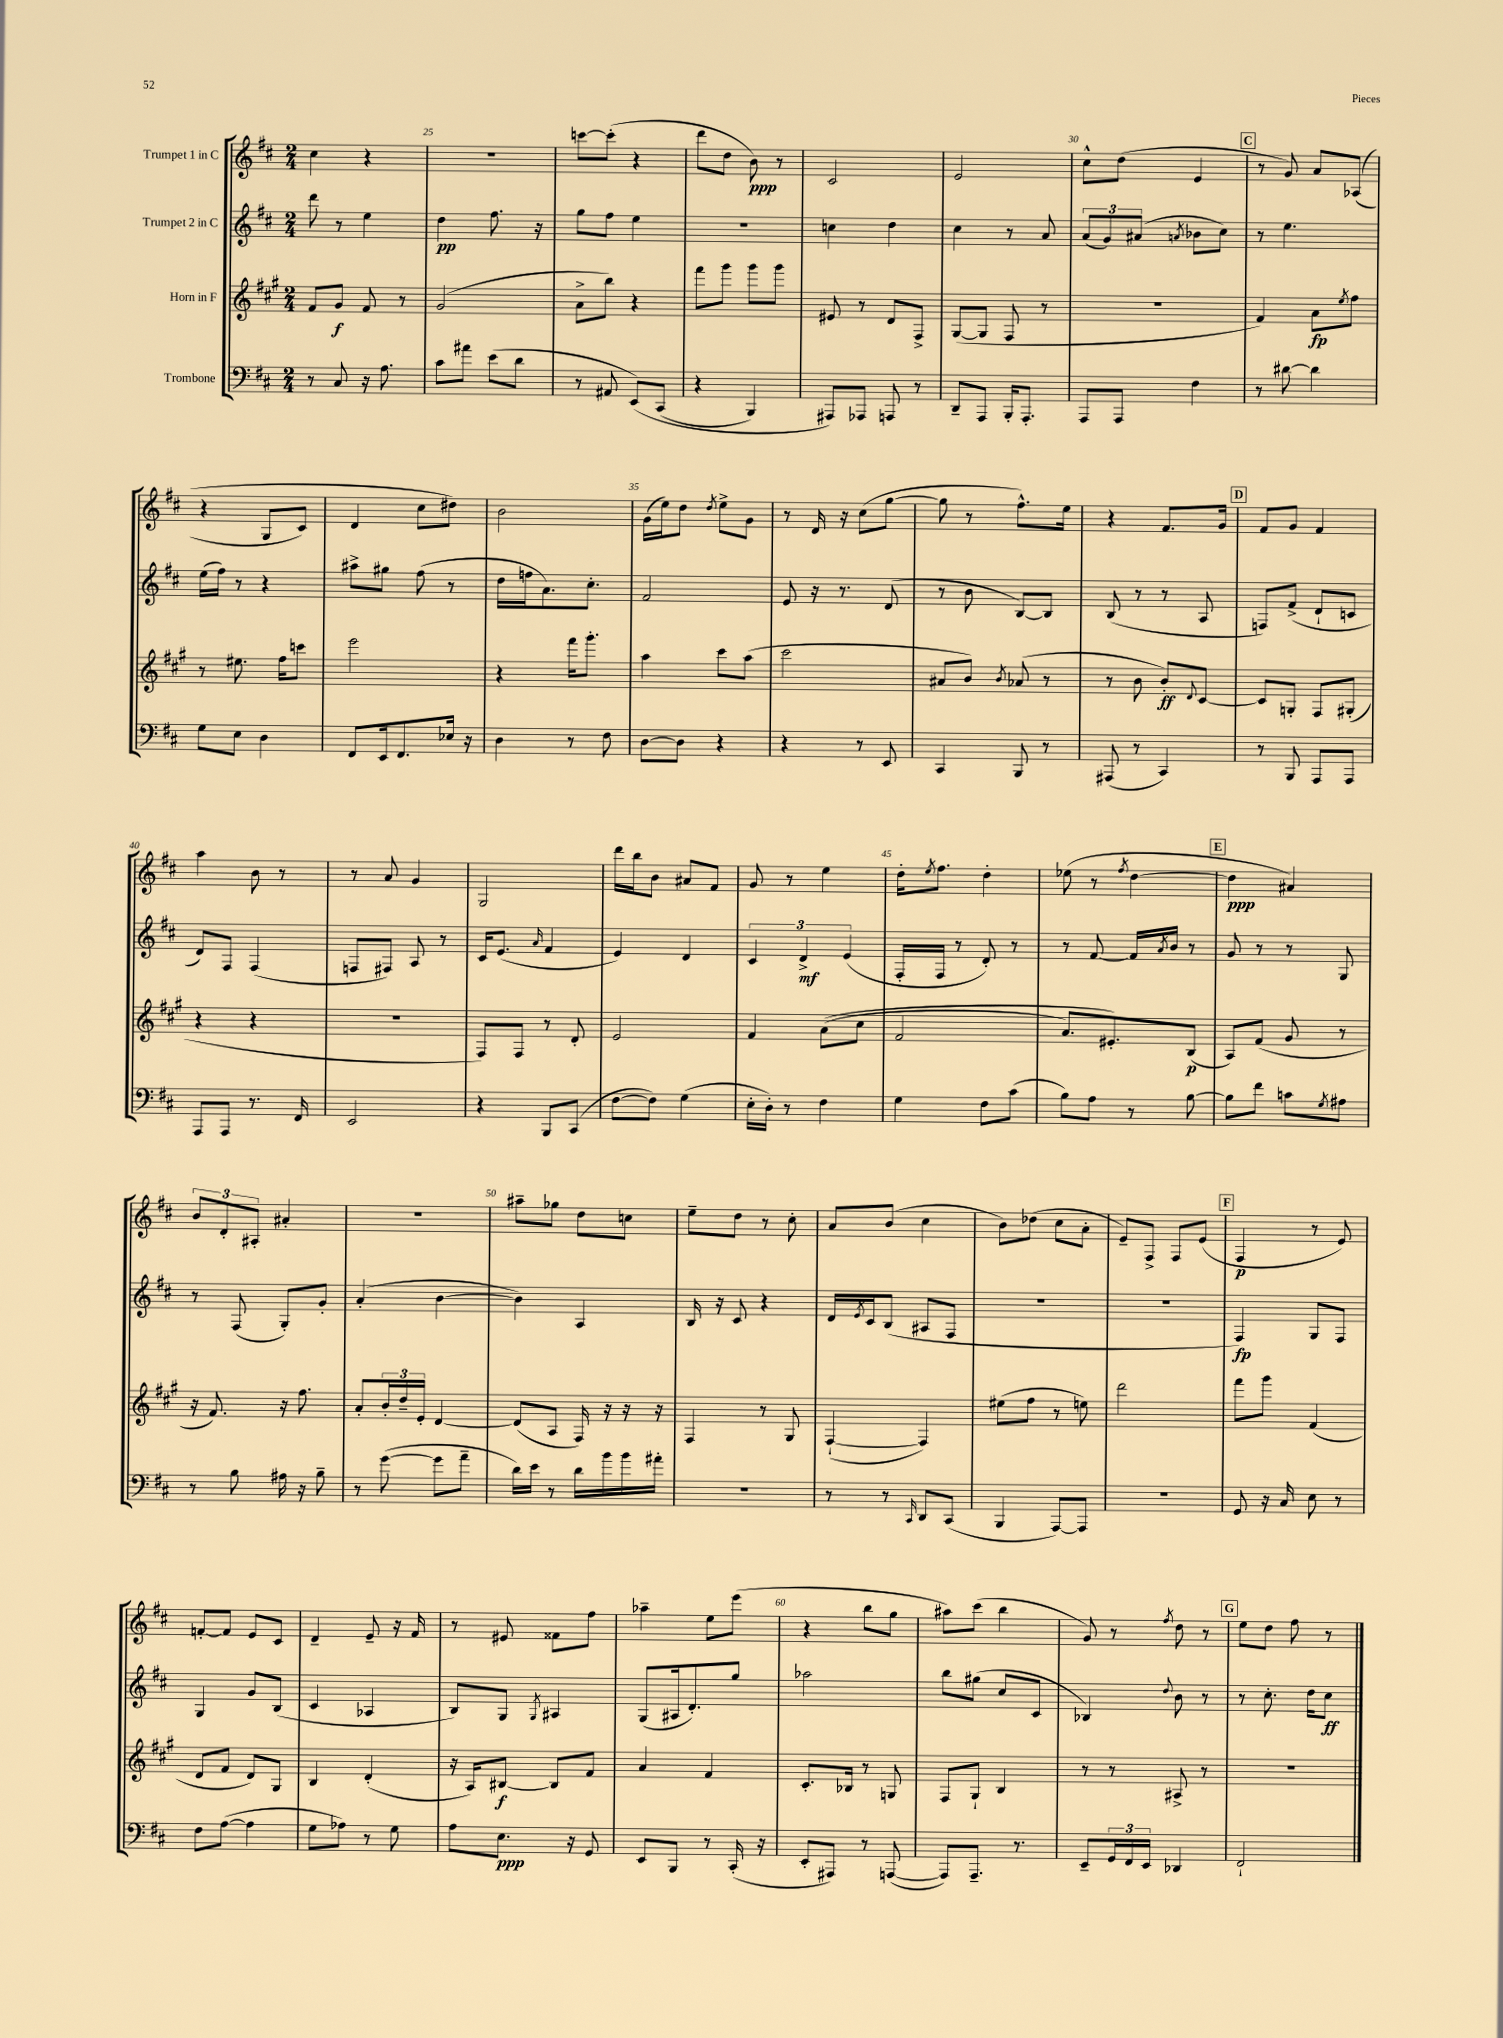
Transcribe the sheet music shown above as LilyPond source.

<<
\new StaffGroup <<
\new Staff = "s0" \with { instrumentName = "Trumpet 1 in C" } {
    \clef treble \key d \major \numericTimeSignature \time 2/4
    cis''4 r4 |
    r2 |
    c'''8~ c'''8-.( r4 |
    d'''8 d''8 b'8\ppp) r8 |
    cis'2 |
    e'2 |
    cis''8-^ d''8( e'4 |
    \mark \markup { \box "C" } r8 g'8) a'8 aes8(\( |
    r4 g8 cis'8) |
    d'4 cis''8 dis''8\) |
    b'2 |
    g'16( e''16) d''8 \acciaccatura { d''8 } e''8-> g'8 |
    r8 d'16 r16 cis''8( g''8~ |
    g''8 r8 fis''8.-^) e''16 |
    r4 fis'8. g'16 |
    \mark \markup { \box "D" } fis'8 g'8 fis'4 |
    a''4 b'8 r8 |
    r8 a'8 g'4 |
    g2 |
    d'''16 b''16 b'8 ais'8 fis'8 |
    g'8 r8 e''4 |
    d''16-. \acciaccatura { e''8 } fis''8. d''4-. |
    ees''8( r8 \acciaccatura { fis''8 } d''4~ |
    \mark \markup { \box "E" } d''4\ppp ais'4) |
    \tuplet 3/2 { b'8 d'8-. ais8-. } ais'4-. |
    r2 |
    ais''8-- ges''8 d''8 c''8 |
    e''8-- d''8 r8 cis''8-. |
    a'8 b'8( cis''4 |
    b'8) des''8( cis''8 a'8-. |
    e'8--) fis8-> fis8 e'8( |
    \mark \markup { \box "F" } fis4\p r8 e'8) |
    f'8~-. f'8 e'8 cis'8 |
    d'4-- e'8-- r16 fis'16 |
    r8 eis'8 fisis'8 fis''8 |
    aes''4-- e''8 e'''8( |
    r4 b''8 g''8 |
    ais''8) cis'''8( b''4 |
    g'8) r8 \acciaccatura { fis''8 } d''8 r8 |
    \mark \markup { \box "G" } e''8 d''8 fis''8 r8 \bar "|." |
}
\new Staff = "s1" \with { instrumentName = "Trumpet 2 in C" } {
    \clef treble \key d \major \numericTimeSignature \time 2/4
    d'''8 r8 e''4 |
    d''4\pp fis''8. r16 |
    g''8 fis''8 e''4 |
    r2 |
    c''4 d''4 |
    cis''4 r8 a'8 |
    \tuplet 3/2 { a'8( g'8) ais'8( } \acciaccatura { a'8 } bes'8 cis''8) |
    \mark \markup { \box "C" } r8 e''4. |
    e''16( fis''16) r8 r4 |
    ais''8-> gis''8 fis''8( r8 |
    d''16 f''16 a'8.) cis''8.-. |
    fis'2 |
    e'8 r16 r8. d'8( |
    r8 b'8 b8~) b8 |
    b8( r8 r8 a8 |
    \mark \markup { \box "D" } f8) fis'8->( d'8-! c'8 |
    d'8) fis8 fis4( |
    f8 fis8) a8 r8 |
    cis'16 e'8.( \grace { a'16 } fis'4 |
    e'4) d'4 |
    \tuplet 3/2 { cis'4 d'4->\mf e'4( } |
    fis16-. fis16 r8 d'8-.) r8 |
    r8 fis'8~ fis'16 \acciaccatura { a'8 } b'16 r8 |
    \mark \markup { \box "E" } g'8 r8 r8 g8 |
    r8 fis8( g8-.) g'8-. |
    a'4-.( b'4~ |
    b'4) a4 |
    b16 r16 cis'8 r4 |
    d'16 \acciaccatura { e'8 } cis'16 b8( ais8 fis8 |
    R2 |
    R2 |
    \mark \markup { \box "F" } fis4\fp) g8 fis8 |
    g4 g'8 b8( |
    cis'4 aes4 |
    b8) g8 \acciaccatura { g8 } ais4 |
    g8( ais16 d'8.-.) g''8 |
    aes''2 |
    b''8 gis''8( cis''8 cis'8 |
    bes4) \appoggiatura { d''8 } b'8 r8 |
    \mark \markup { \box "G" } r8 cis''8.-. d''16 cis''8\ff \bar "|." |
}
\new Staff = "s2" \with { instrumentName = "Horn in F" } {
    \clef treble \key a \major \numericTimeSignature \time 2/4
    fis'8 gis'8\f fis'8 r8 |
    gis'2( |
    a'8-> b''8) r4 |
    fis'''8 gis'''8 gis'''8 gis'''8 |
    eis'8 r8 d'8 fis8-> |
    gis8~( gis8 fis8 r8 |
    R2 |
    \mark \markup { \box "C" } fis'4) a'8\fp \acciaccatura { e''8 } fis''8 |
    r8 eis''8. fis''16 c'''8 |
    e'''2 |
    r4 fis'''16 gis'''8.-. |
    a''4 cis'''8 a''8( |
    cis'''2 |
    ais'8 b'8) \acciaccatura { b'8 } aes'8( r8 |
    r8 b'8 b'8-.\ff) \appoggiatura { d'8 } cis'8~ |
    \mark \markup { \box "D" } cis'8 g8-. fis8 gis8-.( |
    r4 r4 |
    R2 |
    fis8) fis8 r8 d'8-. |
    e'2 |
    fis'4 a'8(\( cis''8 |
    fis'2 |
    a'8.) eis'8.-.\) b8\p( |
    \mark \markup { \box "E" } a8) fis'8( gis'8 r8 |
    r16 fis'8.) r16 fis''8. |
    a'8-. \tuplet 3/2 { b'16-. d''16-- e'16-. } d'4~ |
    d'8( a8 fis16) r16 r16 r16 |
    fis4 r8 gis8 |
    fis4~-!( fis4) |
    eis''8( fis''8 r8 e''8) |
    d'''2 |
    \mark \markup { \box "F" } fis'''8 gis'''8 fis'4( |
    d'8 fis'8 d'8) gis8 |
    b4 d'4-.( |
    r16 a16) bis8~\f bis8 fis'8 |
    a'4 fis'4 |
    cis'8.-. bes16 r8 g8 |
    fis8 gis8-! b4 |
    r8 r8 ais8-> r8 |
    \mark \markup { \box "G" } r2 \bar "|." |
}
\new Staff = "s3" \with { instrumentName = "Trombone" } {
    \clef bass \key d \major \numericTimeSignature \time 2/4
    r8 cis8 r16 a8. |
    cis'8 ais'8 e'8( d'8 |
    r8 ais,8 e,8)\( cis,8( |
    r4 b,,4) |
    ais,,8\) aes,,8 a,,8 r8 |
    d,8-- a,,8 b,,16-. a,,8.-. |
    a,,8 a,,8 fis4 |
    \mark \markup { \box "C" } r8 dis'8~ dis'4 |
    g8 e8 d4 |
    fis,8 e,16 fis,8. ees16 r16 |
    d4 r8 fis8 |
    d8~ d8 r4 |
    r4 r8 e,8 |
    cis,4 b,,8 r8 |
    ais,,8( r8 cis,4) |
    \mark \markup { \box "D" } r8 b,,8 a,,8 a,,8 |
    a,,8 a,,8 r8. fis,16 |
    e,2 |
    r4 b,,8 cis,8( |
    fis8~ fis8) g4( |
    e16-. d16-.) r8 fis4 |
    g4 fis8 cis'8( |
    b8) a8 r8 b8~ |
    \mark \markup { \box "E" } b8 fis'8 c'8 \acciaccatura { g8 } ais8 |
    r8 b8 ais16 r16 b8-- |
    r8 g'8~( g'8 a'8-- |
    d'16) e'16 r8 d'16 b'16 b'16 ais'16-. |
    R2 |
    r8 r8 \grace { cis,16 } d,8 cis,8( |
    b,,4 a,,8~) a,,8 |
    r2 |
    \mark \markup { \box "F" } g,8 r16 cis16 e8 r8 |
    fis8 a8~( a4 |
    g8 aes8) r8 g8 |
    a8 e8.\ppp r16 g,8 |
    e,8 b,,8 r8 cis,16-.( r16 |
    e,8-. ais,,8) r8 a,,8~( |
    a,,8) a,,8.-- r8. |
    e,8-- \tuplet 3/2 { g,16 fis,16 e,16 } des,4 |
    \mark \markup { \box "G" } fis,2-! \bar "|." |
}
>>
>>
\layout { \context { \Score currentBarNumber = #24 \override BarNumber.break-visibility = ##(#f #t #t) barNumberVisibility = #(every-nth-bar-number-visible 5) } }
